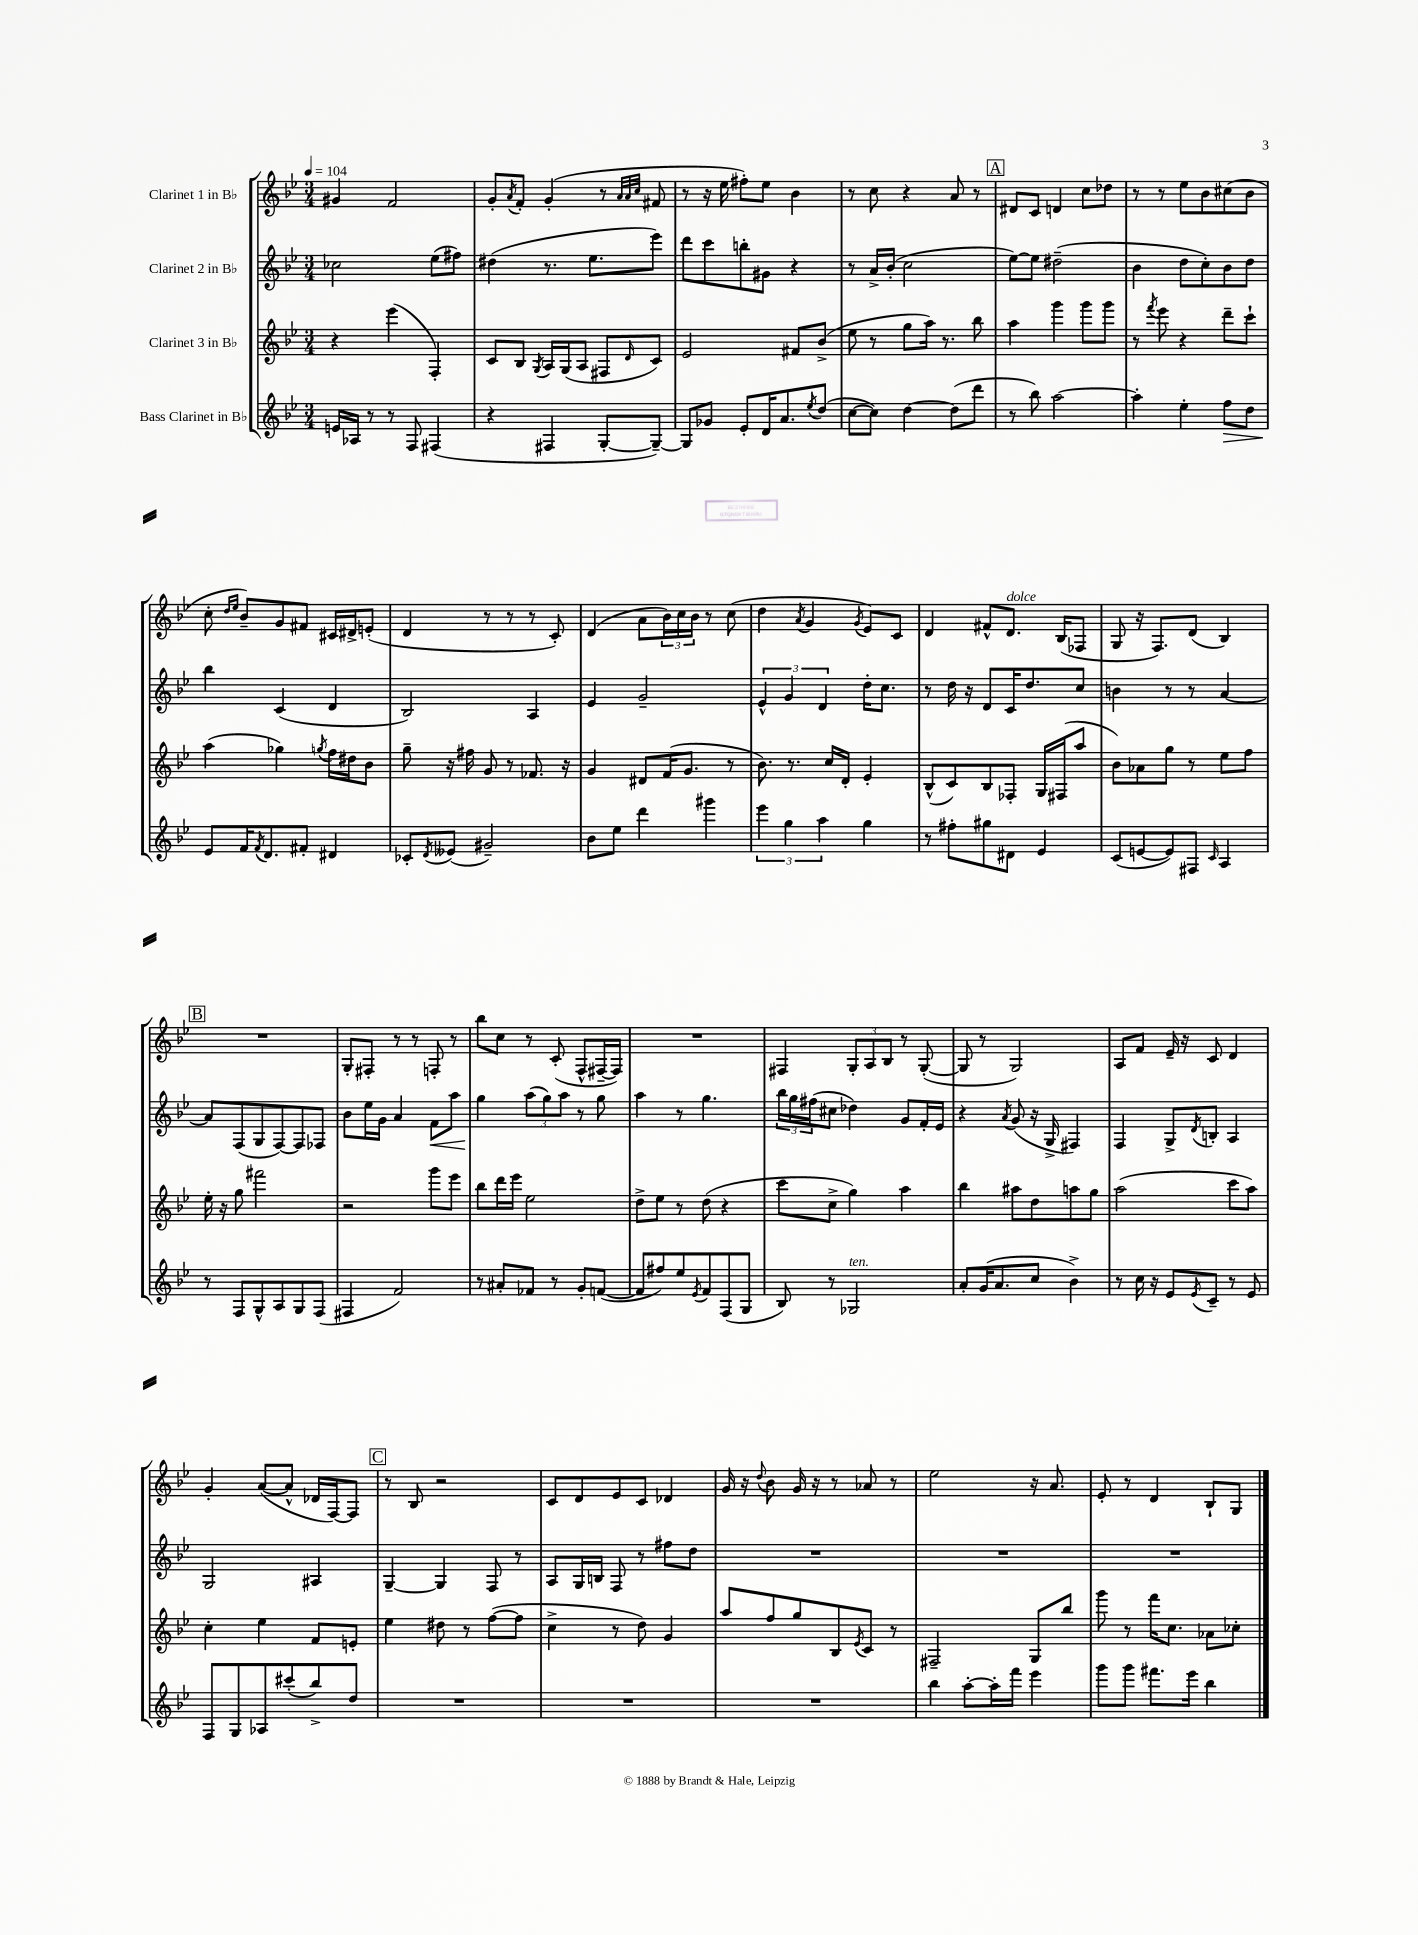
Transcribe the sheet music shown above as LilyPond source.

<<
\new StaffGroup <<
\new Staff = "s0" \with { instrumentName = "Clarinet 1 in Bb" } {
    \clef treble \key bes \major \numericTimeSignature \time 3/4 \tempo 4 = 104
    gis'4 f'2 |
    g'8-. \acciaccatura { a'8 } f'8-. g'4-.( r8 \grace { a'32 a'32 c''32 } fis'8 |
    r8 r16 ees''16 fis''8-.) ees''8 bes'4 |
    r8 c''8 r4 a'8 r8 |
    \mark \markup { \box "A" } dis'8 c'8 d'4 c''8 des''8 |
    r8 r8 ees''8 bes'8 cis''8( bes'8 |
    c''8-. \grace { d''16 ees''16 } bes'8--) g'8 fis'8 cis'16 dis'16-> e'8-.( |
    d'4 r8 r8 r8 c'8-.) |
    d'4( a'8 \tuplet 3/2 { bes'16) c''16 bes'16 } r8 c''8( |
    d''4 \acciaccatura { a'8 } g'4 \acciaccatura { g'8 } ees'8) c'8 |
    d'4 fis'8-^ d'8.^\markup { \italic "dolce" } bes16( fes8 |
    g8 r16 f8.) d'8( bes4) |
    \mark \markup { \box "B" } R2. |
    g8-. fis8-. r8 r8 f8-. r8 |
    bes''8 c''8 r8 c'8-.( f8-^ fis16~-- fis16) |
    R2. |
    fis4 \tuplet 3/2 { g8-. a8 bes8 } r8 g8~-.( |
    g8 r8 g2) |
    a8 f'8 ees'16-- r16 c'8 d'4 |
    g'4-. a'8~( a'8-^ des'16 f16~) f8 |
    \mark \markup { \box "C" } r8 bes8 r2 |
    c'8 d'8 ees'8 c'8 des'4 |
    g'16 r16 \appoggiatura { d''8 } bes'8 g'16 r16 r8 aes'8 r8 |
    ees''2 r16 a'8. |
    ees'8-. r8 d'4 bes8-! g8 \bar "|." |
}
\new Staff = "s1" \with { instrumentName = "Clarinet 2 in Bb" } {
    \clef treble \key bes \major \numericTimeSignature \time 3/4
    ces''2 ees''8( fis''8) |
    dis''4( r8. ees''8. ees'''8) |
    d'''8 c'''8 b''8-. gis'8 r4 |
    r8 a'16-> bes'16-.( c''2 |
    \mark \markup { \box "A" } ees''8~) ees''8 dis''2--( |
    bes'4 d''8 c''8-.) bes'8 d''8 |
    bes''4 c'4( d'4 |
    bes2) a4 |
    ees'4 g'2-- |
    \tuplet 3/2 { ees'4-^ g'4 d'4 } d''16-. c''8. |
    r8 d''16 r16 d'8 c'16 d''8. c''8 |
    b'4 r8 r8 a'4~ |
    \mark \markup { \box "B" } a'8 f8( g8 f8~) f8 fes8 |
    bes'8 ees''16 g'16 a'4 f'8\< a''8 |
    g''4\! \tuplet 3/2 { a''8( g''8) a''8 } r8 g''8 |
    a''4 r8 g''4. |
    \tuplet 3/2 { bes''16 g''16 fis''16( } cis''8 des''4) g'8 f'16-. ees'16 |
    r4 \acciaccatura { a'8 } g'8( r16 g16-> fis4) |
    f4 g8-> \acciaccatura { d'8 } b8-. a4 |
    g2 ais4 |
    \mark \markup { \box "C" } g4~-- g4 f8 r8 |
    a8 g16 b16 f8 r8 fis''8 d''8 |
    R2. |
    R2. |
    R2. \bar "|." |
}
\new Staff = "s2" \with { instrumentName = "Clarinet 3 in Bb" } {
    \clef treble \key bes \major \numericTimeSignature \time 3/4
    r4 ees'''4( f4-.) |
    c'8 bes8 \acciaccatura { g8 } a16 g16( a8 fis8 \grace { d'16 } c'8) |
    ees'2 fis'8 bes'8->( |
    ees''8 r8 g''8 a''16) r8. bes''8 |
    \mark \markup { \box "A" } a''4 g'''4 g'''8 g'''8 |
    r8 \acciaccatura { f'''8 } ees'''8 r4 d'''8-- c'''8-! |
    a''4( ges''4) \acciaccatura { g''8 } f''16 dis''16 bes'8 |
    g''8-- r16 fis''16 g'8 r8 fes'8. r16 |
    g'4 dis'8 f'16( g'8. r8 |
    bes'8.) r8. c''16 d'16-. ees'4-. |
    bes8-^( c'8) bes8 fes8-. g16 fis16( a''8 |
    bes'8) aes'8 g''8 r8 ees''8 f''8 |
    \mark \markup { \box "B" } ees''16-. r16 g''8 fis'''2 |
    r2 g'''8 ees'''8 |
    bes''8 d'''16 ees'''16 ees''2 |
    d''8-> ees''8 r8 d''8( r4 |
    c'''8 c''8-> g''4) a''4 |
    bes''4 ais''8 d''8 a''8 g''8 |
    a''2( c'''8 a''8) |
    c''4-. ees''4 f'8 e'8-. |
    \mark \markup { \box "C" } ees''4 dis''8 r8 f''8~( f''8 |
    c''4-> r8 d''8) g'4 |
    a''8 f''8 g''8 bes8 \acciaccatura { ees'8 } c'8 r8 |
    fis2-- g8 bes''8 |
    g'''8 r8 f'''16 c''8. aes'8 ces''8-. \bar "|." |
}
\new Staff = "s3" \with { instrumentName = "Bass Clarinet in Bb" } {
    \clef treble \key bes \major \numericTimeSignature \time 3/4
    e'16 aes16 r8 r8 f8 fis4( |
    r4 fis4 g8~-. g8~--) |
    g8 ges'8 ees'8-. d'16 a'8. \acciaccatura { ees''8 } d''8( |
    c''8~ c''8) d''4~ d''8( d'''8 |
    \mark \markup { \box "A" } r8 bes''8) a''2~ |
    a''4-. ees''4-. f''8\> d''8 |
    ees'8\! f'16 \acciaccatura { f'8 } d'8. fis'8-. dis'4 |
    ces'8-. \acciaccatura { d'8 } eeses'8( gis'2--) |
    bes'8 ees''8 d'''4 gis'''4 |
    \tuplet 3/2 { ees'''4 g''4 a''4 } g''4 |
    r8 fis''8-. gis''8 dis'8 ees'4 |
    c'8( e'8~ e'8) fis8 \grace { c'16 } a4 |
    \mark \markup { \box "B" } r8 f8 g8-^ a8 g8 f8( |
    fis4 f'2) |
    r8 ais'8-. fes'8 r8 g'8-. f'8~( |
    f'8 fis''8) ees''8 \acciaccatura { ees'8 } f'8 f8( g8 |
    bes8) r8 ges2^\markup { \italic "ten." } |
    a'8-. g'16( a'8. c''8 bes'4->) |
    r8 c''16 r16 ees'8 \acciaccatura { ees'8 } c'8-- r8 ees'8 |
    f8 g8 aes8 cis'''8-.( bes''8->) d''8 |
    \mark \markup { \box "C" } R2. |
    R2. |
    R2. |
    bes''4 a''8~-. a''16-. f'''16 ees'''4 |
    g'''8 g'''8 fis'''8. ees'''16 bes''4 \bar "|." |
}
>>
>>
\layout { \context { \Score \remove "Bar_number_engraver" } }
